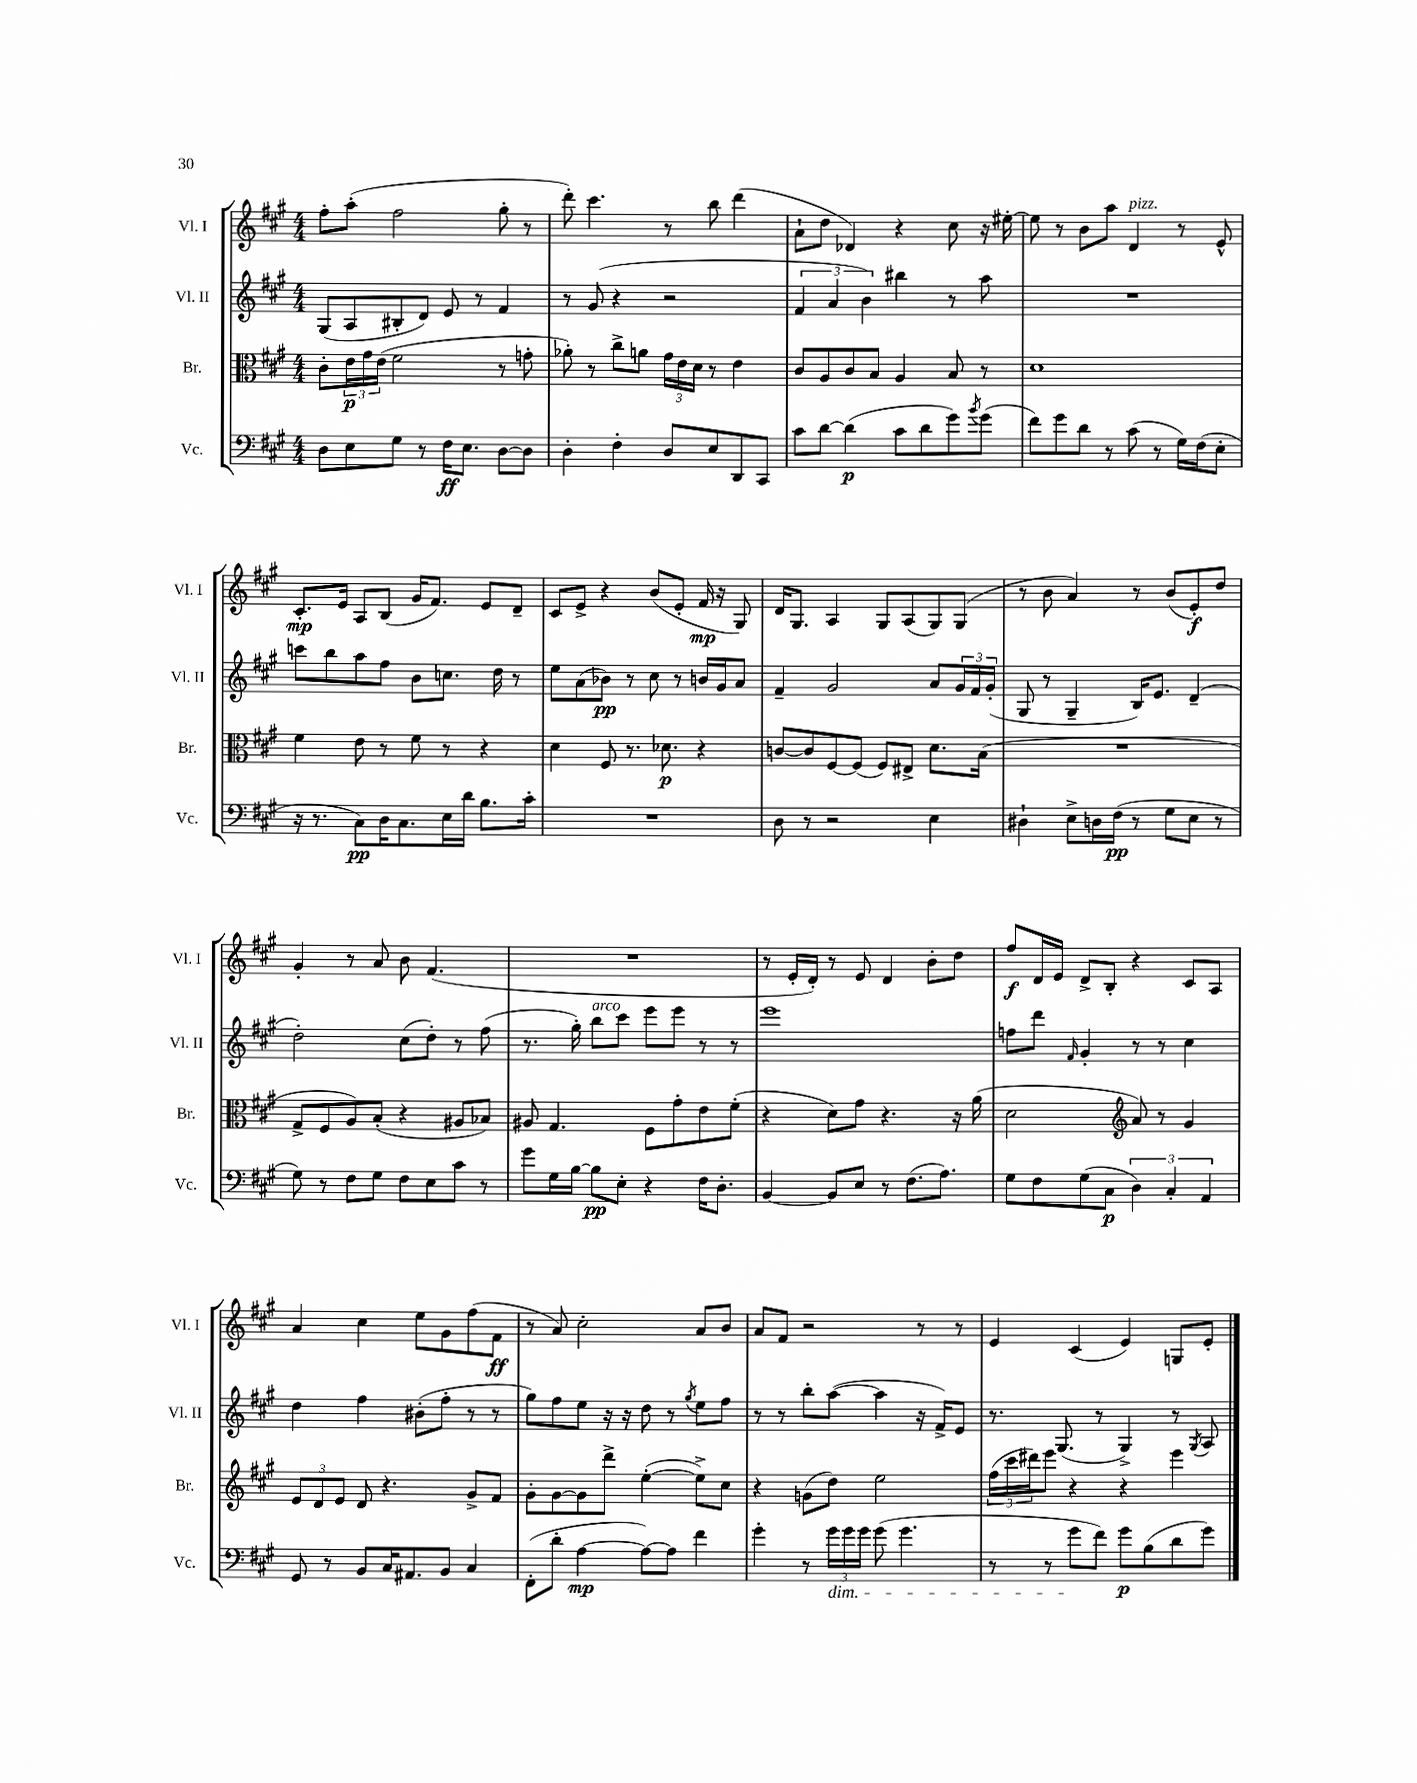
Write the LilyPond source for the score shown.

<<
\new StaffGroup <<
\new Staff = "s0" \with { instrumentName = "Vl. I" shortInstrumentName = "Vl. I" } {
    \clef treble \key a \major \numericTimeSignature \time 4/4
    fis''8-. a''8-.( fis''2 gis''8-. r8 |
    d'''8-.) cis'''4. r8 b''8 d'''4( |
    a'8-! d''8 des'4) r4 cis''8 r16 eis''16~-. |
    eis''8 r8 b'8 a''8 d'4^\markup { \italic "pizz." } r8 e'8-^ |
    cis'8.-.\mp e'16 a8 b8( gis'16 fis'8.) e'8 d'8-- |
    cis'8 e'8-> r4 b'8( e'8-. fis'16\mp r16 gis8) |
    d'16 gis8. a4 gis8 a8( gis8) gis8( |
    r8 b'8 a'4) r8 b'8( e'8-.\f) d''8 |
    gis'4-. r8 a'8 b'8 fis'4.( |
    R1 |
    r8 e'16-. d'16-.) r8 e'8 d'4 b'8-. d''8 |
    fis''8\f d'16 e'16 d'8-> b8-. r4 cis'8 a8 |
    a'4 cis''4 e''8 gis'8 fis''8( fis'8\ff |
    r8 a'8) cis''2-. a'8 b'8 |
    a'8 fis'8 r2 r8 r8 |
    e'4 cis'4( e'4) g8 e'8-. \bar "|." |
}
\new Staff = "s1" \with { instrumentName = "Vl. II" shortInstrumentName = "Vl. II" } {
    \clef treble \key a \major \numericTimeSignature \time 4/4
    gis8( a8 bis8-. d'8) e'8 r8 fis'4 |
    r8 gis'8( r4 r2 |
    \tuplet 3/2 { fis'4 a'4 b'4) } bis''4 r8 a''8 |
    R1 |
    c'''8 b''8 a''8 fis''8 b'8 c''8. d''16 r8 |
    e''8 a'8( bes'8\pp) r8 cis''8 r8 b'16 gis'16 a'8 |
    fis'4-- gis'2 a'8 \tuplet 3/2 { gis'16 fis'16 gis'16-.( } |
    gis8 r8 gis4-- b16) e'8. d'4--( |
    d''2-.) cis''8( d''8-.) r8 fis''8( |
    r8. gis''16-.) b''8^\markup { \italic "arco" } cis'''8 e'''8 e'''8 r8 r8 |
    e'''1 |
    f''8 d'''8 \grace { fis'16 } gis'4-. r8 r8 cis''4 |
    d''4 fis''4 bis'8-.( fis''8-. r8 r8 |
    gis''8) fis''8 e''8 r16 r16 d''8 r8 \acciaccatura { gis''8 } e''8 fis''8 |
    r8 r8 b''8-. a''8~( a''4 r16 fis'16->) e'8 |
    r8. gis8.( r8 gis4->) r8 \acciaccatura { gis8 } a8 \bar "|." |
}
\new Staff = "s2" \with { instrumentName = "Br." shortInstrumentName = "Br." } {
    \clef alto \key a \major \numericTimeSignature \time 4/4
    cis'8-. \tuplet 3/2 { e'16\p gis'16 e'16( } fis'2 r8 g'8-. |
    aes'8-.) r8 cis''8-> a'8 \tuplet 3/2 { gis'16 e'16 d'16 } r8 e'4 |
    cis'8 a8 cis'8 b8 a4 b8 r8 |
    d'1 |
    fis'4 e'8 r8 fis'8 r8 r4 |
    d'4 fis8 r8. des'8.\p r4 |
    c'8~ c'8 fis8~ fis8( fis8) eis8-> d'8. b16( |
    R1 |
    gis8-> fis8 a8) b8-.( r4 ais8 bes8) |
    ais8 gis4. fis8 gis'8-. e'8 fis'8-.( |
    r4 d'8) gis'8 r4. r16 a'16( |
    d'2 \clef treble a'8) r8 gis'4 |
    \tuplet 3/2 { e'8 d'8 e'8 } d'8 r4. gis'8-> fis'8 |
    gis'8-. gis'8~ gis'8 d'''8-> e''4~-.( e''8->) cis''8 |
    r4 g'8( d''8) e''2 |
    \tuplet 3/2 { fis''16( cis'''16 dis'''16) } e'''8 r4 r4 e'''4 \bar "|." |
}
\new Staff = "s3" \with { instrumentName = "Vc." shortInstrumentName = "Vc." } {
    \clef bass \key a \major \numericTimeSignature \time 4/4
    d8 e8 gis8 r8 fis16\ff e8. d8~ d8 |
    d4-. fis4-. d8 e8 d,8 cis,8 |
    cis'8 d'8~ d'4\p( cis'8 d'8 gis'8) \acciaccatura { b'8 } gis'8( |
    fis'8) gis'8 d'8 r8 cis'8( r8 gis16) fis16( e8-. |
    r16 r8. cis8\pp) d16 cis8. e16 d'16 b8. cis'16-. |
    R1 |
    d8 r8 r2 e4 |
    dis4-! e8-> d16 fis16\pp( r8 gis8 e8 r8 |
    gis8) r8 fis8 gis8 fis8 e8 cis'8 r8 |
    gis'8 gis16 b16~ b8\pp e8-. r4 fis16 d8.-. |
    b,4~ b,8 e8 r8 fis8.( a8.) |
    gis8 fis8 gis8( cis8\p \tuplet 3/2 { d4) cis4-. a,4 } |
    gis,8 r8 b,8 cis16 ais,8. b,8 cis4 |
    fis,8-.( d'8-. a4~\mp a8~) a8 fis'4 |
    gis'4-. r8 \tuplet 3/2 { gis'16\dim gis'16 gis'16 } gis'8( gis'4. |
    r8 r8 gis'8\! fis'8) gis'8\p b8( d'8 gis'8) \bar "|." |
}
>>
>>
\layout { \context { \Score \remove "Bar_number_engraver" } }
